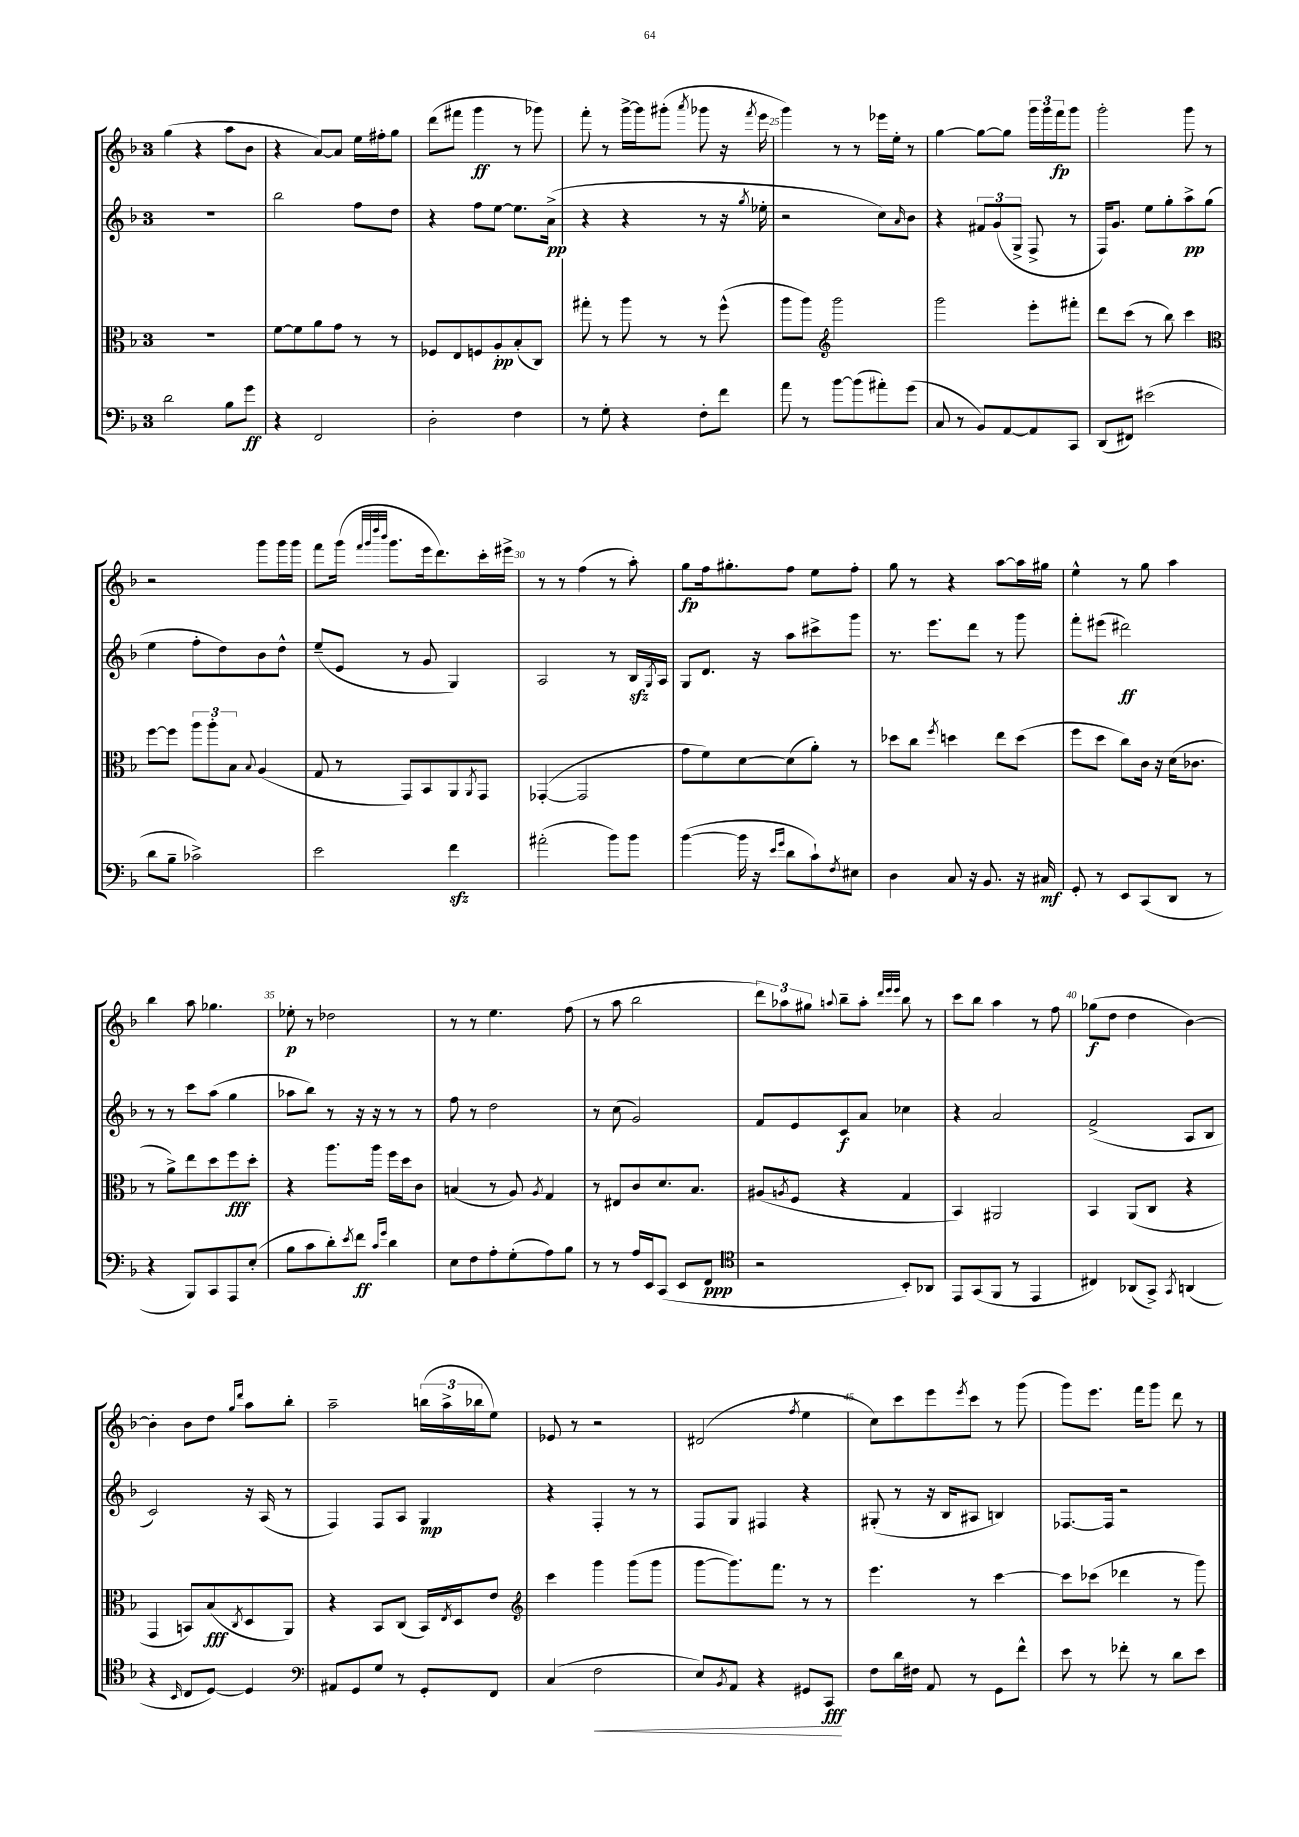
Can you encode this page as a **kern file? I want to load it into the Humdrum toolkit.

**kern	**kern	**kern	**kern
*staff4	*staff3	*staff2	*staff1
*clefF4	*clefC3	*clefG2	*clefG2
*k[b-]	*k[b-]	*k[b-]	*k[b-]
*M3/4	*M3/4	*M3/4	*M3/4
2d	2.r	2.r	(4gg
.	.	.	4r
8B-	.	.	8aa
8g	.	.	8b-
=	=	=	=
4r	[8f	2bb-	4r
.	8f]	.	.
2FF	8a	.	[8a)
.	8g	.	8a]
.	8r	8ff	16ee
.	.	.	16ff#'
.	8r	8dd	8gg
=	=	=	=
2D'	8F-	4r	(8ddd
.	8E	.	8fff#
.	8F	8ff	4ggg
.	8A'	[8ee	.
4F	(8B-'	8.ee]	8r
.	8C)	.	8ggg-)
.	.	(16a^	.
=	=	=	=
8r	8gg#'	4r	8fff'
8G'	8r	.	8r
4r	8aa	4r	[16ggg^
.	.	.	16ggg]
.	8r	.	(8ggg#'
.	.	.	8qaaa
8F'	8r	8r	8ggg-
8f	(8ff^^	16r	16r
.	.	8qgg	8qfff
.	.	16ee-'	16eee
=	=	=	=
8a	8aa	2r	4ggg)
8r	8aa)	.	.
*	*clefG2	*	*
[8b-	2ggg	.	8r
(8b-]	.	.	8r
8a#')	.	8cc)	16eee-
.	.	.	16ee'
.	.	16qqa	.
(8g	.	8b-	8r
=	=	=	=
8C	2ggg	4r	[4gg
8r	.	.	.
8BB-)	.	12f#	8gg_
.	.	(12g	.
[8AA	.	.	8gg]
.	.	12G^	.
8AA]	8eee'	8F^	24ggg
.	.	.	24ggg
.	.	.	24fff
8CC	8fff#'	8r	8ggg
=	=	=	=
(8DD	8ddd	16F)	2ggg'
.	.	8.g	.
8FF#)	(8ccc	.	.
(2e#	8r	8ee	.
.	8bb-)	8gg'	.
.	4ccc	8aa^	8ggg
.	.	(8gg	8r
=	=	=	=
*	*clefC3	*	*
8d	[8ff	4ee	2r
8B-~	8ff]	.	.
2c-^)	12aa	8ff'	.
.	12aa'	.	.
.	.	8dd)	.
.	12B-	.	.
.	8qqB-	.	.
.	(4A	8b-	8ggg
.	.	8dd^^	16ggg
.	.	.	16ggg
=	=	=	=
2e	8G	(8ee~	8fff
.	8r	8e	(16ggg
.	.	.	32qqfff
.	.	.	32qqggg
.	.	.	32qqdddd
.	.	.	32qqbbb-
.	.	.	8.ggg
.	8GG)	8r	.
.	8BB-	8g	16eee
.	.	.	8.ddd)
4f	8AA	4G)	.
.	8qAA	.	.
.	8GG	.	16ccc'
.	.	.	16eee#^
=	=	=	=
(2a#'	([4GG-'	2A	8r
.	.	.	8r
.	2GG-]	.	(4ff
8b-)	.	8r	8r
8b-	.	16B-	8aa')
.	.	8qG	.
.	.	16A	.
=	=	=	=
([4b-	8g	8G	8gg
.	8f)	8.d	16ff
.	.	.	8.gg#'
16b-]	[8d	.	.
16r	.	16r	.
16qqe	.	.	.
16qqg	.	.	.
8d	(8d]	8aa	8ff
8c`)	8a')	8ccc#^	8ee
8qF	.	.	.
8E#	8r	8ggg	8ff'
=	=	=	=
4D	8dd-	8.r	8gg
.	8cc	.	8r
.	.	8.eee	.
.	8qff	.	.
8C	4dd	.	4r
16r	.	8ddd	.
8.BB-	.	.	.
.	8ee	8r	[8aa
16r	(8dd	8ggg	16aa]
16C#	.	.	16gg#
=	=	=	=
8GG'	8ff	8fff'	4ee^^
8r	8dd	(8eee#	.
8EE	8cc)	2ddd#)	8r
(8CC	16c	.	8gg
.	16r	.	.
8DD	(16d	.	4aa
.	8.c-	.	.
8r	.	.	.
=	=	=	=
4r	8r	8r	4bb-
.	8a^)	8r	.
8BBB-)	8ee	8ccc	8aa
8CC	8dd	(8aa	4.gg-
8AAA	8ff	4gg	.
(8E'	8dd'	.	.
=	=	=	=
8B-	4r	8aa-	8ee-'
8c	.	8bb-)	8r
8d')	8.aa	8r	2dd-
8qe	.	.	.
8f	.	16r	.
.	16aa	16r	.
16qqc	.	.	.
16qqg	.	.	.
4d	16ff	8r	.
.	16dd	.	.
.	8c	8r	.
=	=	=	=
8E	(4B	8ff	8r
8F	.	8r	8r
8A'	8r	2dd	4.ee
(8G'	8A)	.	.
.	8qA	.	.
8A)	4G	.	.
8B-	.	.	(8ff
=	=	=	=
8r	8r	8r	8r
8r	8E#	(8cc	8aa
16A	8c	2g)	2bb-
16EE	.	.	.
(8CC	8.d	.	.
8EE	.	.	.
.	8.B-	.	.
8FF	.	.	.
=	=	=	=
*clefC4	*	*	*
2r	(8A#	8f	12ddd)
.	.	.	12aa-
.	8qA	.	.
.	8F	8e	.
.	.	.	12gg#
.	.	.	8qqaa
.	4r	8c	8bb-~
.	.	8a	8aa'
.	.	.	32qqddd
.	.	.	32qqeee
.	.	.	32qqeee
8BB-')	4G	4cc-	8bb-
8AA-	.	.	8r
=	=	=	=
8EE	4BB-)	4r	8ccc
(8GG	.	.	8bb-
8FF	2AA#	2a	4aa
8r	.	.	.
4EE	.	.	8r
.	.	.	8ff
=	=	=	=
4C#)	4BB-	(2f^	(8gg-
.	.	.	8dd
(8AA-	(8AA	.	4dd
8GG^)	8C	.	.
8qGG	.	.	.
(4AA	4r	8A	[4b-)
.	.	8B-	.
=	=	=	=
4r	4GG	2c)	4b-']
16qqBB-	.	.	.
8C	8BB)	.	8b-
[8D)	(8B-	.	8dd
.	.	.	16qqgg
.	8qC	.	16qqddd
4D]	8D	16r	8aa
.	.	(16A	.
.	8AA)	8r	8bb-'
=	=	=	=
*clefF4	*	*	*
8AA#	4r	4F)	2aa~
8GG	.	.	.
8G	8BB-	8F	.
8r	(8C	8A	.
8GG'	16BB-)	4G	(24bb
.	.	.	24aa^
.	8qE	.	.
.	16D	.	.
.	.	.	24bb-
8FF	8e	.	8ee)
=	=	=	=
*	*clefG2	*	*
(4C	4ccc	4r	8e-
.	.	.	8r
2F	4ggg	4F'	2r
.	(8ggg	8r	.
.	8ggg	8r	.
=	=	=	=
8E)	[8ggg	8F	(2d#
8qBB-	.	.	.
8AA	8.ggg])	8G	.
4r	.	4F#	.
.	8.fff	.	.
.	.	.	8qff
8GG#	8r	4r	4ee
8CC	8r	.	.
=	=	=	=
8F	4.eee	(8G#'	8cc)
16d	.	8r	8ccc
16F#	.	.	.
8AA	.	16r	8eee
.	.	16B-	.
.	.	.	8qeee
8r	8r	8A#	8ccc
8GG	[4ccc	4B)	8r
8f^^	.	.	(8ggg
=	=	=	=
8e	8ccc]	[8.F-	8ggg)
8r	(8ccc-	.	8.eee
.	.	16F-]	.
8f-'	4ddd-	2r	.
.	.	.	16fff
8r	.	.	8ggg
8d	8r	.	8ddd
8e	8ggg)	.	8r
==	==	==	==
*-	*-	*-	*-
